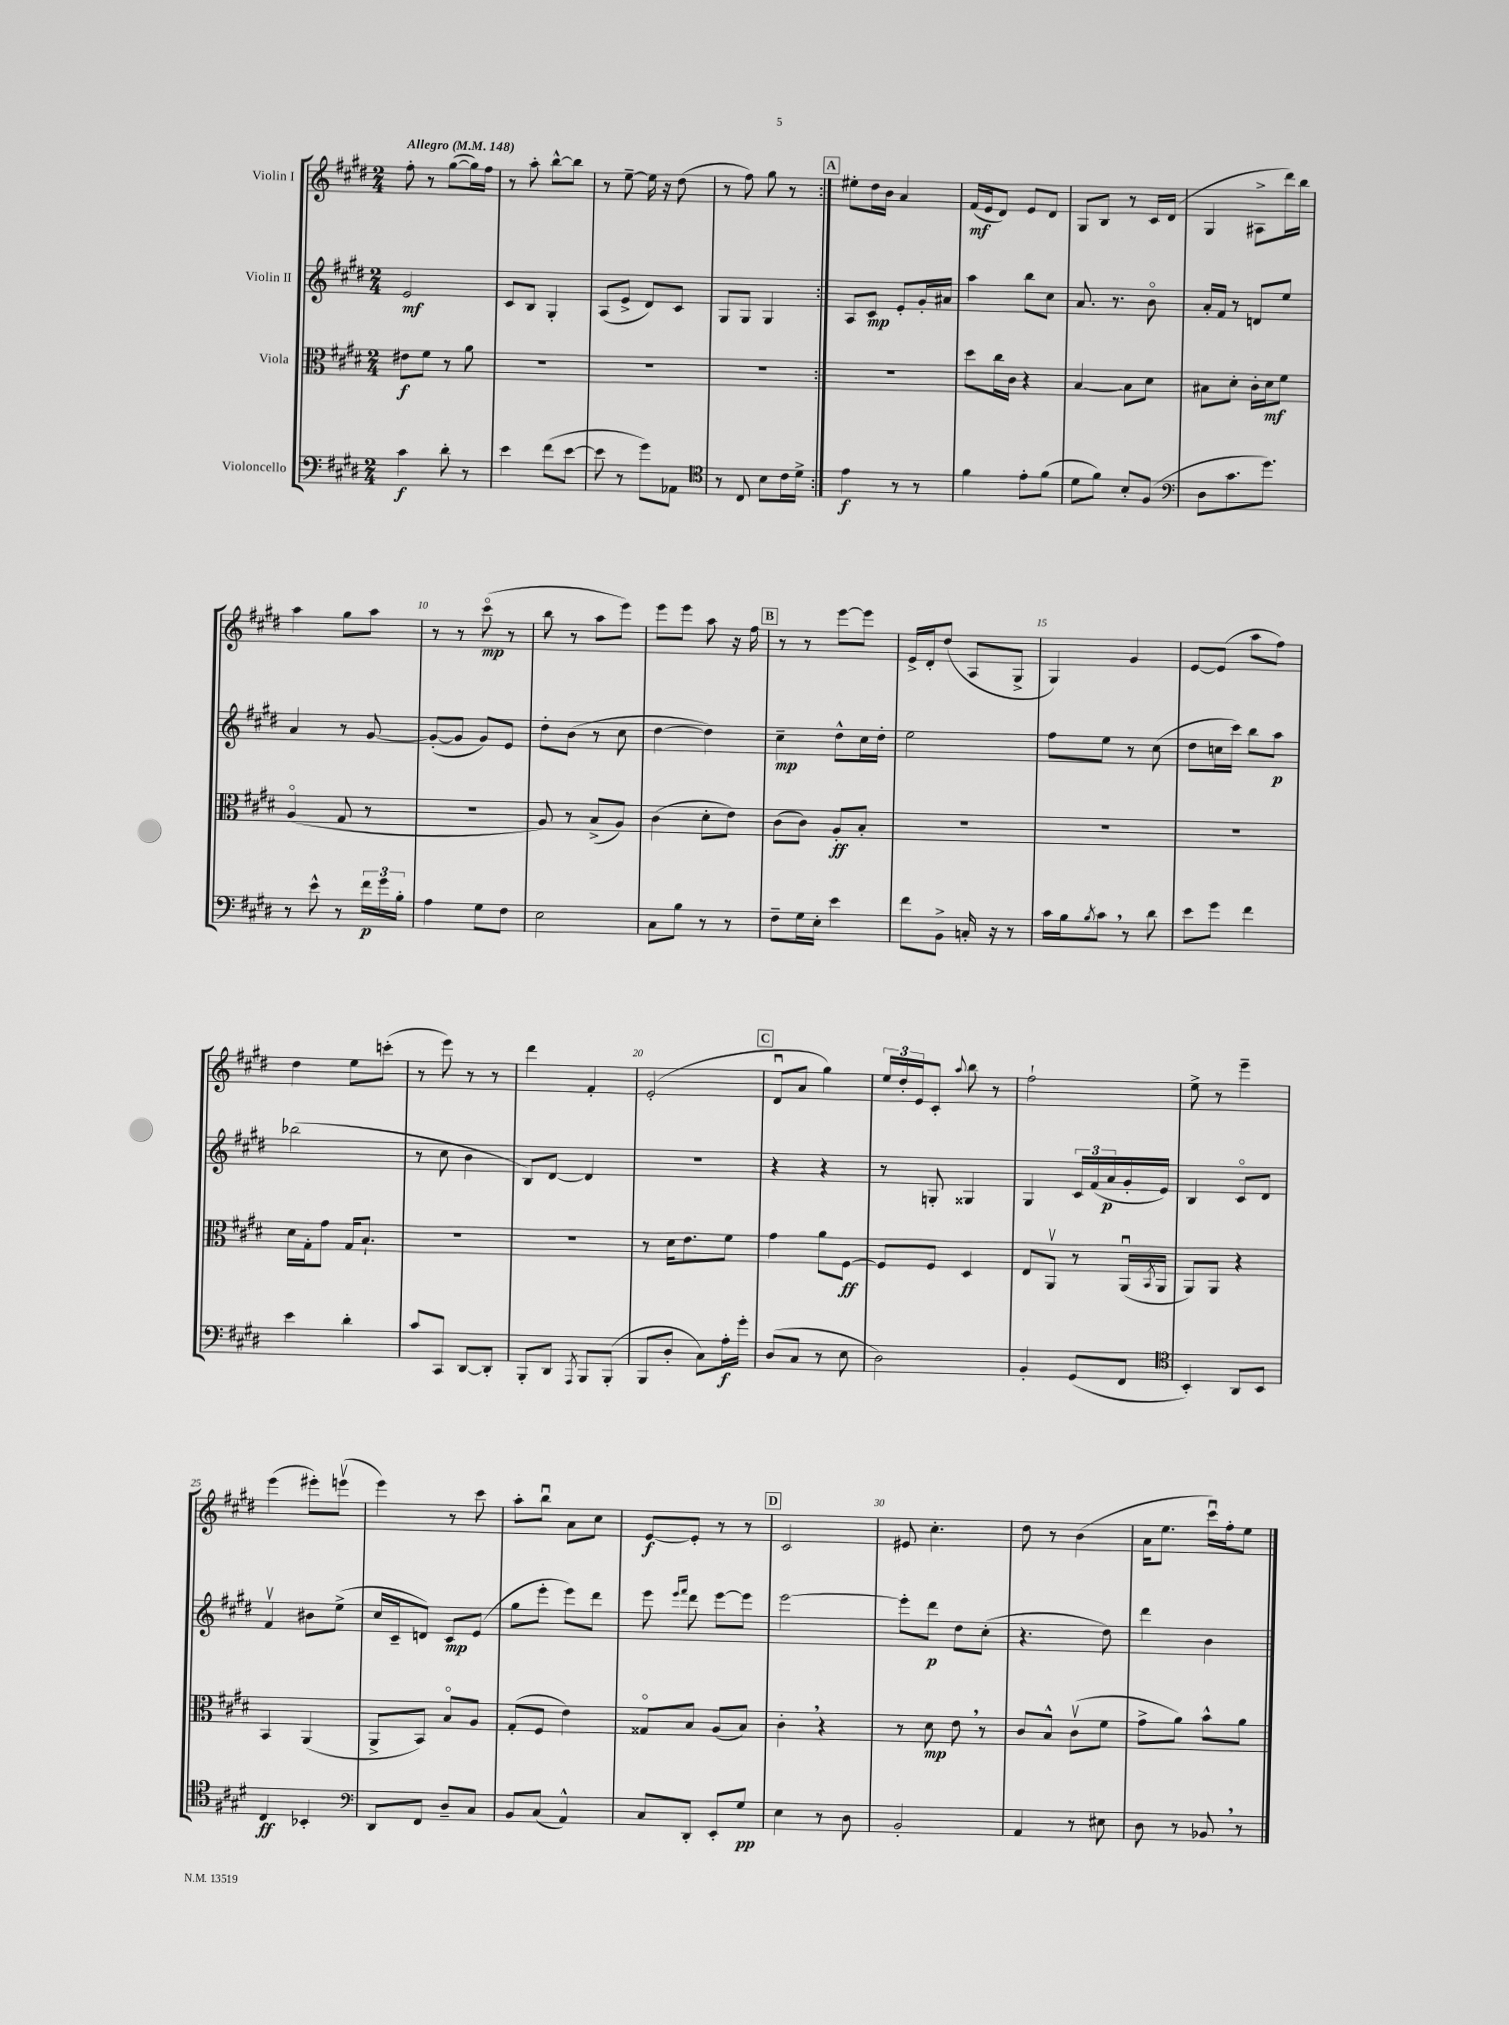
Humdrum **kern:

**kern	**dynam	**kern	**dynam	**kern	**dynam	**kern	**dynam
*part4	*part4	*part3	*part3	*part2	*part2	*part1	*part1
*staff4	*staff4	*staff3	*staff3	*staff2	*staff2	*staff1	*staff1
*I"Violoncello	*	*I"Viola	*	*I"Violin II	*	*I"Violin I	*
*clefF4	*	*clefC3	*	*clefG2	*	*clefG2	*
*k[f#c#g#d#]	*	*k[f#c#g#d#]	*	*k[f#c#g#d#]	*	*k[f#c#g#d#]	*
*M2/4	*	*M2/4	*	*M2/4	*	*M2/4	*
*MM148	*	*MM148	*	*MM148	*	*MM148	*
=1	=1	=1	=1	=1	=1	=1	=1
!	!	!	!	!	!	!LO:TX:a:B:t=Allegro	!
4c#\	f	8e#X\L	f	2e/	mf	8ff#'\	.
.	.	8f#\J	.	.	.	8r	.
8d#'\	.	8r	.	.	.	([8gg#\L	.
8r	.	8a\	.	.	.	16gg#\L])	.
.	.	.	.	.	.	16ff#\JJ	.
=2	=2	=2	=2	=2	=2	=2	=2
4e\	.	2r	.	8c#/L	.	8r	.
.	.	.	.	8B/J	.	8aa'\	.
(8f#\L	.	.	.	4G#'/	.	[8bb^^\L	.
[8e\J	.	.	.	.	.	8bb\J]	.
=3	=3	=3	=3	=3	=3	=3	=3
8e\]	.	2r	.	(8A/L	.	8r	.
8r	.	.	.	8e^/J	.	[8ee~\	.
8g#\L)	.	.	.	8d#/L)	.	16ee\]	.
.	.	.	.	.	.	16r	.
8AA-X\J	.	.	.	8c#/J	.	(8dd#\	.
=4	=4	=4	=4	=4	=4	=4	=4
*clefC4	*	*	*	*	*	*	*
8r	.	2r	.	8G#/L	.	8r	.
8C#/	.	.	.	8G#/J	.	8ff#\)	.
8B\L	.	.	.	4G#/	.	8gg#\	.
16c#\L	.	.	.	.	.	8r	.
16d#^\JJ	.	.	.	.	.	.	.
!!LO:REH:place=s1:t=A
=5:|!	=5:|!	=5:|!	=5:|!	=5:|!	=5:|!	=5:|!	=5:|!
4e\	f	2r	.	8A/L	.	8ee#X'\L	.
.	.	.	.	8c#/J	mp	16dd#\L	.
.	.	.	.	.	.	16b\JJ	.
8r	.	.	.	8e'/L	.	4a/	.
8r	.	.	.	16g#'/L	.	.	.
.	.	.	.	16a#X/JJ	.	.	.
=6	=6	=6	=6	=6	=6	=6	=6
4f#\	.	8dd#\L	.	4aa\	.	(16f#/LL	mf
.	.	.	.	.	.	16e/J	.
.	.	16cc#\L	.	.	.	8d#/J)	.
.	.	16c#\JJ	.	.	.	.	.
8e'\L	.	4r	.	8bb\L	.	8e/L	.
(8f#\J	.	.	.	8cc#\J	.	8d#/J	.
=7	=7	=7	=7	=7	=7	=7	=7
8d#\L	.	[4B/	.	8.a/	.	8G#/L	.
8f#\J)	.	.	.	.	.	8B/J	.
.	.	.	.	8.r	.	.	.
8B'/L	.	8B\L]	.	.	.	8r	.
(8F#/J	.	8d#\J	.	8b\	.	16c#/LL	.
.	.	.	.	.	.	(16d#/JJ	.
=8	=8	=8	=8	=8	=8	=8	=8
*clefF4	*	*	*	*	*	*	*
8D#\L	.	8B#X\L	.	16a'/LL	.	4G#/	.
.	.	.	.	16f#/JJ	.	.	.
8.c#\	.	8d#'\J	.	8r	.	.	.
.	.	16c#'\LL	.	8dn/L	.	8A#X^\L	.
8.g#\J)	.	16d#\J	mf	.	.	.	.
.	.	8f#\J	.	8ee/J	.	16ddd#\L)	.
.	.	.	.	.	.	16bb\JJ	.
!!LO:LB:g=z
=9	=9	=9	=9	=9	=9	=9	=9
8r	.	(4A/	.	4a/	.	4aa\	.
8e^^\	.	.	.	.	.	.	.
8r	.	8G#/	.	8r	.	8gg#\L	.
24f#\LL	p	8r	.	[8g#/	.	8aa\J	.
24g#\	.	.	.	.	.	.	.
24B'\JJ	.	.	.	.	.	.	.
=10	=10	=10	=10	=10	=10	=10	=10
4A\	.	2r	.	(8g#'/L_	.	8r	.
.	.	.	.	8g#/J]	.	8r	.
8G#\L	.	.	.	8g#/L)	.	(8ccc#\	mp
8F#\J	.	.	.	8e/J	.	8r	.
=11	=11	=11	=11	=11	=11	=11	=11
2E\	.	8A/)	.	8dd#'\L	.	8bb\	.
.	.	8r	.	(8b\J	.	8r	.
.	.	(8B^/L	.	8r	.	8aa\L	.
.	.	8A/J)	.	8cc#\	.	8eee\J)	.
=12	=12	=12	=12	=12	=12	=12	=12
8C#\L	.	(4c#\	.	[4dd#\	.	8eee\L	.
8B\J	.	.	.	.	.	8eee\J	.
8r	.	8d#'\L	.	4dd#\])	.	8aa\	.
8r	.	8e\J)	.	.	.	16r	.
.	.	.	.	.	.	16ff#\	.
!!LO:REH:place=s1:t=B
=13	=13	=13	=13	=13	=13	=13	=13
8F#~\L	.	(8c#\L	.	4cc#~\	mp	8r	.
16G#\L	.	8c#\J)	.	.	.	8r	.
16E'\JJ	.	.	.	.	.	.	.
4e\	.	8A'/L	ff	8dd#^^\L	.	[8eee\L	.
.	.	8B'/J	.	16cc#\L	.	8eee\J]	.
.	.	.	.	16dd#'\JJ	.	.	.
=14	=14	=14	=14	=14	=14	=14	=14
8f#\L	.	2r	.	2ee\	.	16e^/LL	.
.	.	.	.	.	.	16d#'/J	.
8BB^\J	.	.	.	.	.	(8dd#/J	.
16Cn'/	.	.	.	.	.	8A/L	.
16r	.	.	.	.	.	.	.
8r	.	.	.	.	.	8G#^/J	.
=15	=15	=15	=15	=15	=15	=15	=15
16c#\LL	.	2r	.	8ff#\L	.	4G#/)	.
16B\J	.	.	.	.	.	.	.
8qB/	.	.	.	.	.	.	.
8c#,\J	.	.	.	8ee\J	.	.	.
8r	.	.	.	8r	.	4g#/	.
8d#\	.	.	.	(8cc#\	.	.	.
=16	=16	=16	=16	=16	=16	=16	=16
8e\L	.	2r	.	8dd#\L	.	[8e/L	.
8g#\J	.	.	.	16ccn\L	.	(8e/J]	.
.	.	.	.	16ccc#\JJ)	.	.	.
4f#\	.	.	.	8bb\L	.	8aa\L	.
.	.	.	.	8aa\J	p	8ff#\J)	.
!!LO:LB:g=z
=17	=17	=17	=17	=17	=17	=17	=17
4e\	.	16d#\LL	.	(2bb-X\	.	4dd#\	.
.	.	16G#'\J	.	.	.	.	.
.	.	8g#\J	.	.	.	.	.
4d#'\	.	16G#/KL	.	.	.	8ee\L	.
.	.	8.B`/J	.	.	.	.	.
.	.	.	.	.	.	(8cccn'\J	.
=18	=18	=18	=18	=18	=18	=18	=18
8c#/L	.	2r	.	8r	.	8r	.
8CC#/J	.	.	.	8cc#\	.	8eee\)	.
[8DD#/L	.	.	.	4b\	.	8r	.
8DD#'/J]	.	.	.	.	.	8r	.
=19	=19	=19	=19	=19	=19	=19	=19
8BBB'/L	.	2r	.	8B/L)	.	4ddd#\	.
8DD#/J	.	.	.	[8d#/J	.	.	.
8qAAA/	.	.	.	.	.	.	.
8BBB/L	.	.	.	4d#/]	.	4f#'/	.
(8BBB'/J	.	.	.	.	.	.	.
=20	=20	=20	=20	=20	=20	=20	=20
8BBB/L	.	8r	.	2r	.	(2e'/	.
8D#'/J	.	16d#\KL	.	.	.	.	.
.	.	8.e\	.	.	.	.	.
8C#\L)	.	.	.	.	.	.	.
16A'\L	f	8f#\J	.	.	.	.	.
16g#'\JJ	.	.	.	.	.	.	.
!!LO:REH:place=s1:t=C
=21	=21	=21	=21	=21	=21	=21	=21
(8D#/L	.	4g#\	.	4r	.	8d#u/L	.
8C#/J	.	.	.	.	.	8a/J	.
8r	.	8a\L	.	4r	.	4gg#\)	.
8E\	.	[8F#\J	ff	.	.	.	.
=22	=22	=22	=22	=22	=22	=22	=22
2D#\)	.	8F#/L]	.	8r	.	24ee/LL	.
.	.	.	.	.	.	24dd#'/	.
.	.	.	.	.	.	24e/J	.
.	.	8F#/J	.	8Gn'/	.	8c#'/J	.
.	.	.	.	.	.	8qqaa/	.
.	.	4D#/	.	4G##X/	.	8bb\	.
.	.	.	.	.	.	8r	.
=23	=23	=23	=23	=23	=23	=23	=23
4BB'/	.	8E/L	.	4G#/	.	2ff#`\	.
.	.	8AAv/J	.	.	.	.	.
(8GG#/L	.	8r	.	24c#/LL	.	.	.
.	.	.	.	(24f#/	.	.	.
.	.	.	.	24a/	p	.	.
8FF#/J	.	(16AAu/LL	.	16g#'/	.	.	.
.	.	8qBB/	.	.	.	.	.
.	.	16AA/JJ	.	16e/JJ)	.	.	.
=24	=24	=24	=24	=24	=24	=24	=24
*clefC4	*	*	*	*	*	*	*
4BB'/)	.	8AA/L)	.	4B/	.	8ee^\	.
.	.	8AA/J	.	.	.	8r	.
8AA/L	.	4r	.	8c#/L	.	4eee~\	.
8BB/J	.	.	.	8d#/J	.	.	.
!!LO:LB:g=z
=25	=25	=25	=25	=25	=25	=25	=25
4C#/	ff	4BB/	.	4f#v/	.	(4eee\	.
4BB-X'/	.	(4AA/	.	8b#X\L	.	8eee#X'\L)	.
.	.	.	.	(8ee^\J	.	(8eeenv\J	.
=26	=26	=26	=26	=26	=26	=26	=26
*clefF4	*	*	*	*	*	*	*
8DD#/L	.	8AA^/L	.	16cc#/LL	.	4eee\)	.
.	.	.	.	16c#~/J	.	.	.
8FF#/J	.	8BB/J)	.	8dn/J)	.	.	.
8D#~/L	.	8B/L	.	8c#/L	mp	8r	.
8C#/J	.	8A/J	.	(8e/J	.	8ccc#\	.
=27	=27	=27	=27	=27	=27	=27	=27
8BB/L	.	(8G#'/L	.	8gg#\L	.	8aa'\L	.
(8C#/J	.	8F#/J	.	8eee'\J	.	8bbu\J	.
4AA^^/)	.	4e\)	.	8eee\L)	.	8a\L	.
.	.	.	.	8ddd#\J	.	8cc#\J	.
=28	=28	=28	=28	=28	=28	=28	=28
8C#/L	.	8G##X/L	.	8eee\	.	[8e/L	f
.	.	.	.	16qqeee/LL	.	.	.
.	.	.	.	16qqfff#/JJ	.	.	.
8DD#'/J	.	8B/J	.	8ddd#\	.	8e'/J]	.
8EE'/L	.	(8A/L	.	[8eee\L	.	8r	.
8G#/J	pp	8B/J)	.	8eee\J]	.	8r	.
!!LO:REH:place=s1:t=D
=29	=29	=29	=29	=29	=29	=29	=29
4E\	.	4c#',\	.	[2eee\	.	2c#/	.
8r	.	4r	.	.	.	.	.
8D#\	.	.	.	.	.	.	.
=30	=30	=30	=30	=30	=30	=30	=30
2BB'/	.	8r	.	8eee'\L]	.	8e#X/	.
.	.	8d#\	mp	8ddd#\J	p	4.cc#'\	.
.	.	8e,\	.	8dd#\L	.	.	.
.	.	8r	.	(8cc#'\J	.	.	.
=31	=31	=31	=31	=31	=31	=31	=31
4AA/	.	8c#/L	.	4.r	.	8dd#\	.
.	.	8B^^/J	.	.	.	8r	.
8r	.	(8c#v\L	.	.	.	(4b\	.
8E#X\	.	8f#\J	.	8dd#\)	.	.	.
=32	=32	=32	=32	=32	=32	=32	=32
8D#\	.	8g#^\L	.	4ddd#\	.	16a\KL	.
.	.	.	.	.	.	8.ee\J	.
8r	.	8a\J)	.	.	.	.	.
8BB-X,/	.	8b^^\L	.	4b\	.	16ccc#u\LL)	.
.	.	.	.	.	.	16ff#'\J	.
8r	.	8a\J	.	.	.	8ee\J	.
==	==	==	==	==	==	==	==
*-	*-	*-	*-	*-	*-	*-	*-
